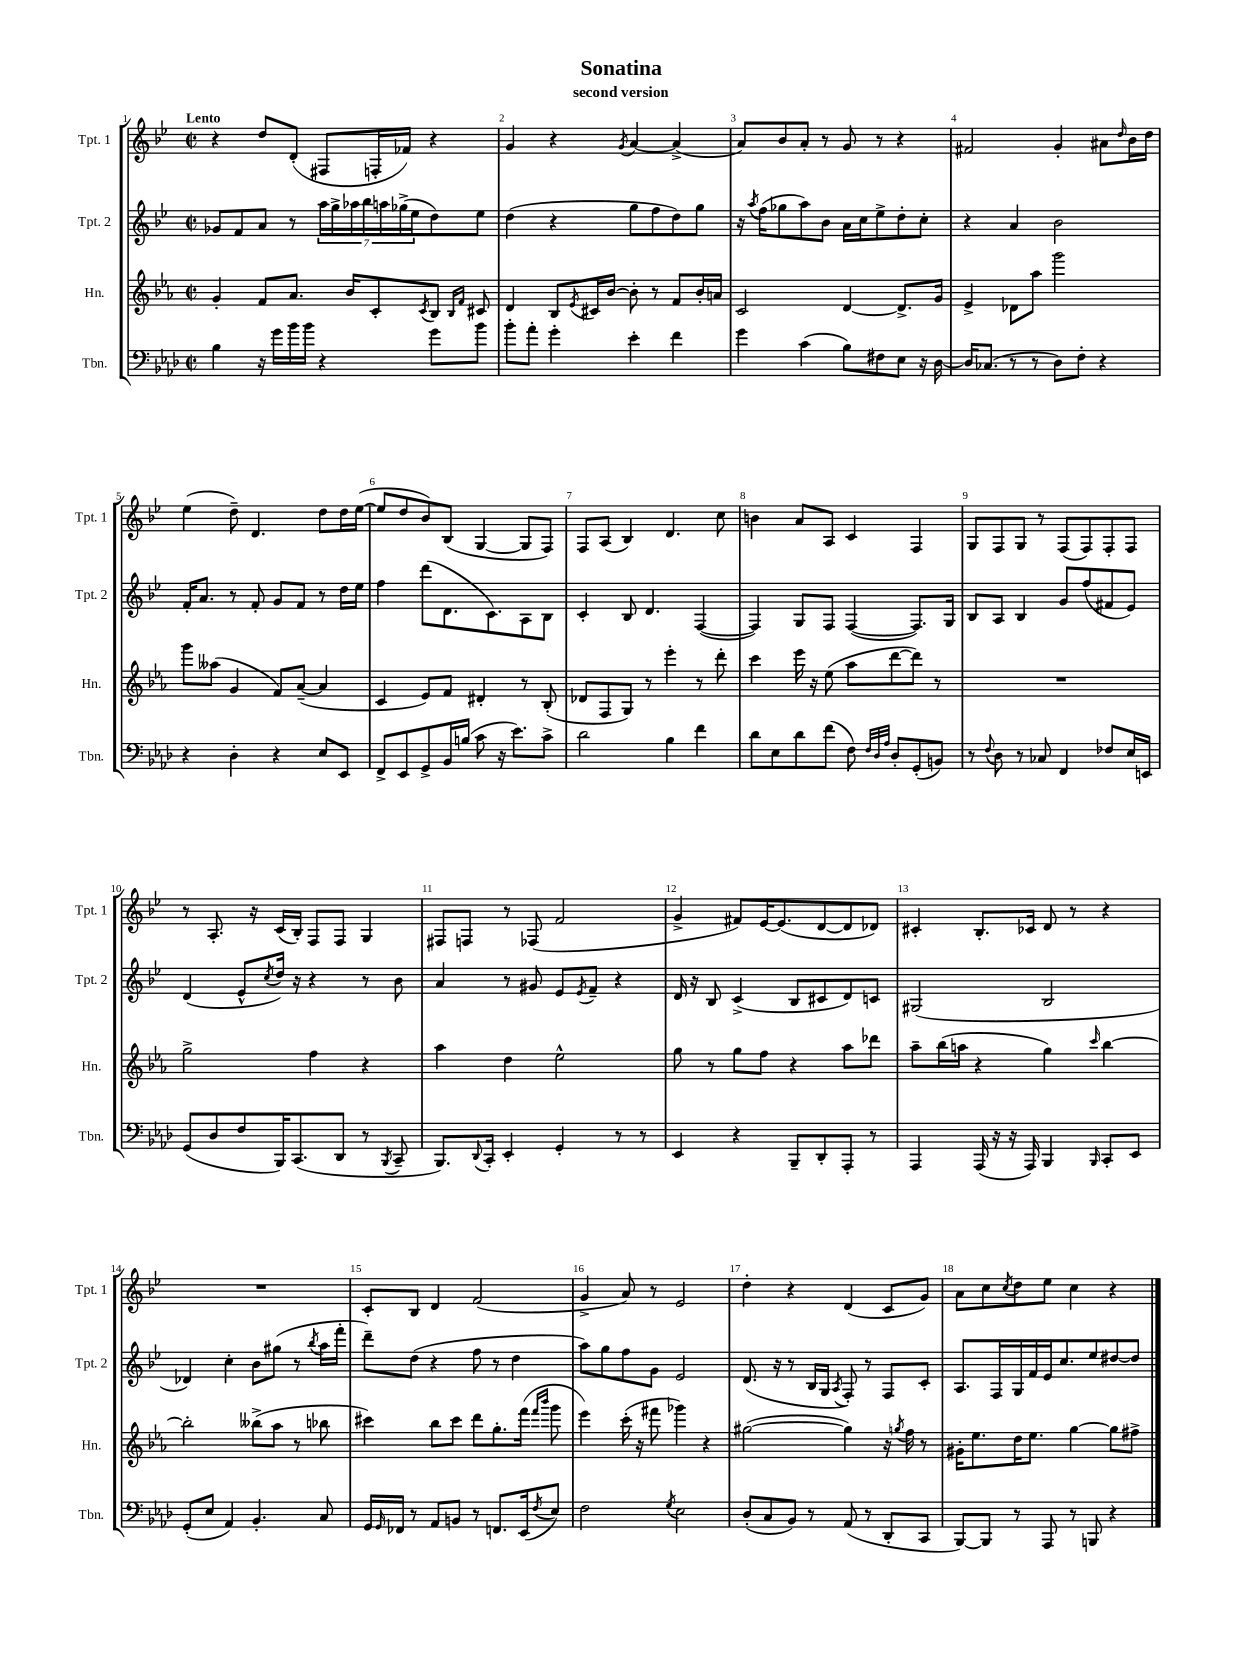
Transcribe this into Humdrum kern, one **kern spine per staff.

**kern	**kern	**kern	**kern
*part4	*part3	*part2	*part1
*staff4	*staff3	*staff2	*staff1
*I"Tbn.	*I"Hn.	*I"Tpt. 2	*I"Tpt. 1
*I'Tbn.	*I'Hn.	*I'Tpt. 2	*I'Tpt. 1
*clefF4	*clefG2	*clefG2	*clefG2
*k[b-e-a-d-]	*k[b-e-a-]	*k[b-e-]	*k[b-e-]
*M2/2	*M2/2	*M2/2	*M2/2
*met(c|)	*met(c|)	*met(c|)	*met(c|)
=1	=1	=1	=1
!	!	!	!LO:TX:a:B:t=Lento
4B-\	4g'/	8g-X/L	4r
.	.	8f/	.
16r	8f/L	8a/J	8dd/L
16g\LL	.	.	.
16b-\	8.a-/J	8r	(8d'/J
16b-\JJ	.	.	.
4r	.	28aa\LL	8F#X/L
.	.	28gg^\	.
.	16b-/KL	.	.
.	.	28aa-X\	.
.	.	28bb-\	.
.	8c'/	.	16Fn'/L
.	.	28aan\	.
.	.	(28gg-X^\	.
.	.	.	16f-X/JJ)
.	.	28ee-\J	.
.	8qc/	.	.
8g\L	8B-/J	8dd\)	4r
.	16qqB-/LL	.	.
.	16qqf/JJ	.	.
8b-\J	8c#X/	8ee-\J	.
=2	=2	=2	=2
8b-'\L	4d/	(4dd\	4g/
8a-'\J	.	.	.
4g'\	8B-/L	4r	4r
.	8qe-/	.	.
.	16c#X/L	.	.
.	[16b-/JJ	.	.
.	.	.	8qg/
4e-'\	8b-'\]	8gg\L	[4a/
.	8r	8ff\	.
4f\	8f/L	8dd\)	(4a^/]
.	16b-'/L	8gg\J	.
.	16an/JJ	.	.
=3	=3	=3	=3
4g\	2c/	16r	8a/L)
.	.	8qaa/	.
.	.	(16ff\KL	.
.	.	8gg-X\	8b-/
(4c\	.	8aa\)	8a'/J
.	.	8b-\J	8r
8B-\L)	[4d/	16a\LL	8g/
.	.	16cc\J	.
8F#X\	.	8ee-^\	8r
8E-\J	8.d^/L]	8dd'\	4r
16r	.	8cc'\J	.
[16D-\	16g/Jk	.	.
=4	=4	=4	=4
16D-/KL]	4e-^/	4r	2f#X/
(8.C-X/J	.	.	.
8r	8d-X\L	4a/	.
8r	8aa-\J	.	.
8D-\L)	2ggg\	2b-\	4g'/
8F'\J	.	.	.
4r	.	.	8a#X\L
.	.	.	16qqdd/
.	.	.	16b-\L
.	.	.	16dd\JJ
!!LO:LB:g=z
=5	=5	=5	=5
4r	8ggg\L	16f'/KL	(4ee-\
.	.	8.a/J	.
.	(8aa--X\J	.	.
4D-'\	4g/	8r	8dd~\)
.	.	8f'/	4.d/
4r	8f/L)	8g/L	.
.	([8a-~/J	8f/J	.
8E-/L	4a-/]	8r	8dd\L
8EE-/J	.	16dd\LL	16dd\L
.	.	16ee-\JJ	([16ee-\JJ
=6	=6	=6	=6
8FF^/L	4c/	4ff\	8ee-/L]
8EE-/	.	.	8dd/
8GG^/	8e-/L)	(8ddd\L	8b-/)
16BB-/L	8f/J	8.d\	(8B-/J
(16Bn/JJ	.	.	.
8c\	4d#X'/	.	[4G/
.	.	8.c\)	.
16r	.	.	.
8.e-\L)	.	.	.
.	8r	8A\	8G/L]
8c^\J	(8B-'/	8B-\J	8F/J)
=7	=7	=7	=7
2d-\	8d-X/L	4c'/	8F/L
.	8F/	.	(8A/J
.	8G/J)	8B-/	4B-/)
.	8r	4.d/	.
4B-\	4eee-'\	.	4.d/
4f\	8r	([4F/	.
.	8ddd'\	.	8cc\
=8	=8	=8	=8
8d-\L	4ccc\	4F/])	4bn\
8E-\	.	.	.
8d-\	16eee-\	8G/L	8a/L
.	16r	.	.
(8f\J	(8ee-\	8F/J	8A/J
8F\)	8aa-\L	([4F/	4c/
32qqF/LLL	.	.	.
32qqD-/	.	.	.
32qqA-/JJJ	.	.	.
8D-'/L	[8ddd\	.	.
(8GG'/	8ddd\J])	8.F/L])	4F/
8BBn/J)	8r	.	.
.	.	16G/Jk	.
=9	=9	=9	=9
8r	1r	8B-/L	8G/L
8qqF/	.	.	.
8D-\	.	8A/J	8F/
8r	.	4B-/	8G/J
8C-X/	.	.	8r
4FF/	.	8g/L	(8F/L
.	.	(8ff/	8F/)
8F-X/L	.	8f#X/	8F'/
16E-/L	.	8e-/J)	8F/J
16EEn/JJ	.	.	.
!!LO:LB:g=z
=10	=10	=10	=10
(8GG/L	2gg^\	(4d/	8r
8D-/	.	.	8.A'/
8F/	.	8e-^^/L	.
.	.	.	16r
.	.	8qcc/	.
16BBB-/K)	.	16dd/Jk)	(16c/LL
(8.CC/	.	16r	16B-'/JJ)
.	4ff\	4r	8F/L
8DD-/J	.	.	8F/J
8r	4r	8r	4G/
8qBBB-/	.	.	.
8CC~/	.	8b-\	.
=11	=11	=11	=11
8.BBB-/L)	4aa-\	4a/	8F#X/L
.	.	.	8Fn/J
8qqDD-/	.	.	.
16CC'/Jk	.	.	.
4EE-'/	4dd\	8r	8r
.	.	8g#X/	(8F-X/
4GG'/	2ee-^^\	8e-/L	2f/
.	.	8qe-/	.
.	.	8f~/J	.
8r	.	4r	.
8r	.	.	.
=12	=12	=12	=12
4EE-/	8gg\	16d/	4g^/
.	.	16r	.
.	8r	8B-/	.
4r	8gg\L	(4c^/	8f#X/L)
.	8ff\J	.	[16e-/K
.	.	.	(8.e-/]
8BBB-~/L	4r	8B-/L	.
8DD-'/	.	8c#X/	[8d/
8AAA-'/J	8aa-\L	8d/)	8d/]
8r	8ddd-X\J	8cn/J	8d-X/J)
=13	=13	=13	=13
4AAA-/	8aa-~\L	(2G#X/	4c#X'/
.	(16bb-\L	.	.
.	16aan\JJ	.	.
(16AAA-/	4r	.	8.B-'/L
16r	.	.	.
16r	.	.	.
16AAA-/)	.	.	16c-X/Jk
4BBB-/	4gg\)	2B-/	8d/
.	.	.	8r
16qqBBB-/	16qqccc/	.	.
8CC'/L	[4bb-\	.	4r
8EE-/J	.	.	.
!!LO:LB:g=z
=14	=14	=14	=14
(8GG'/L	2bb-'\]	4d-X/)	1r
8E-/J	.	.	.
4AA-/)	.	4cc'\	.
4.BB-'/	(8bb--X^\L	8b-\L	.
.	8aa-\J	(8gg#X\J	.
.	8r	8r	.
.	.	8qbb-/	.
8C/	8bb-X\	16aa\LL	.
.	.	16fff'\JJ	.
=15	=15	=15	=15
16GG/LL	4ccc#X\)	8ddd~\L)	8c'/L
16qqGG/	.	.	.
16FF-X/JJ	.	.	.
8r	.	(8dd\J	8B-/J
8AA-/L	8bb-\L	4r	4d/
8BBn/J	8ccc#\J	.	.
8r	8ddd\L	8ff\	(2f/
8.FFn/L	8.gg'\	8r	.
.	.	4dd\	.
(16EE-/k	(16fff\Jk	.	.
.	16qqfff/LL	.	.
8qF/	16qqbbb-/JJ	.	.
8E-/J)	8ggg\	.	.
=16	=16	=16	=16
2F\	4eee-\)	8aa\L)	4g^/
.	.	8gg\	.
.	(16ccc'\	8ff\	8a/)
.	16r	.	.
.	8fff#X\	8g\J	8r
8qG/	.	.	.
2E-\	4ggg-X\)	2e-/	2e-/
.	4r	.	.
=17	=17	=17	=17
(8D-'/L	([2gg#X\	(8.d/	4dd'\
8C/	.	.	.
.	.	16r	.
8BB-/J)	.	8r	4r
8r	.	16B-/LL	.
.	.	16G/JJ	.
.	.	8qA/	.
(8AA-/	4gg#\])	8F'/)	(4d/
8r	.	8r	.
8DD-'/L	16r	8F/L	8c/L
.	8qggn/	.	.
.	16ff\	.	.
8CC/J	8r	8c'/J	8g/J)
=18	=18	=18	=18
[8BBB-/L)	16g#X'\KL	8.A/L	8a\L
.	8.ee-\	.	.
8BBB-/J]	.	.	8cc\
.	.	16F/L	.
.	.	.	8qcc/
8r	16dd\K	16G/	8dd\
.	8.ee-\J	16f/	.
8AAA-/	.	16e-/J	8ee-\J
.	.	8.cc/	.
8r	[4gg\	.	4cc\
8BBBn/	.	8ee-/	.
4r	8gg\L]	[8dd#X/	4r
.	8ff#X^\J	8dd#/J]	.
==	==	==	==
*-	*-	*-	*-
